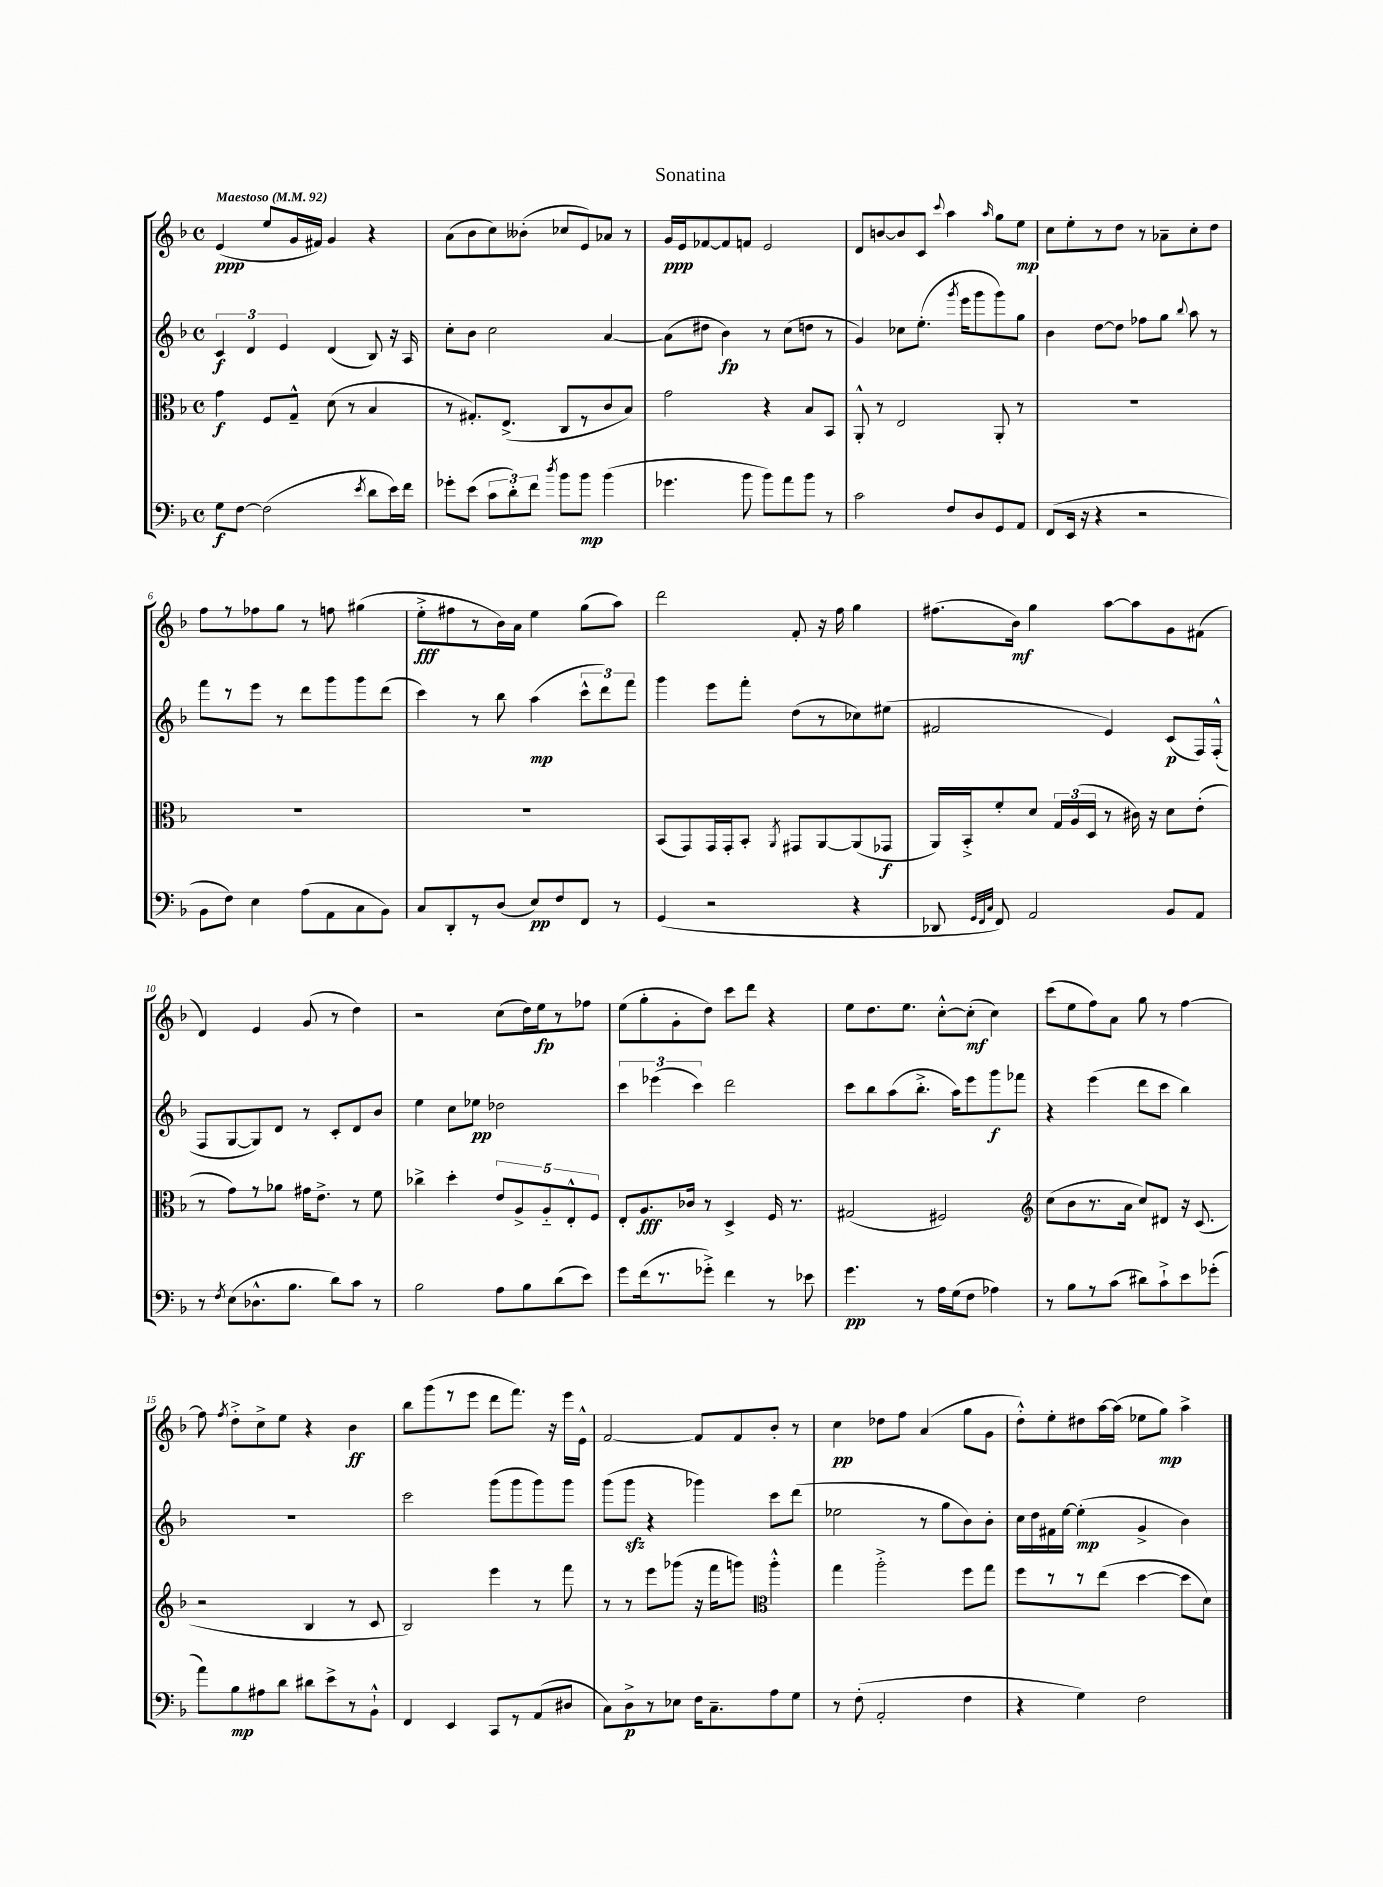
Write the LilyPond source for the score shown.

\header { title = "Sonatina" }
<<
\new StaffGroup <<
\new Staff = "s0" {
    \clef treble \key f \major \defaultTimeSignature \time 4/4 \tempo "Maestoso" 4 = 92
    \autoBeamOff e'4\ppp( e''8[ g'16 fis'16]) g'4 r4 |
    a'8[( bes'8 c''8) beses'8]-.( ces''8[ e'8) aes'8] r8 |
    g'16[\ppp e'16 fes'8~ fes'8 f'8] e'2 |
    d'8[ b'8~ b'8 c'8] \appoggiatura { c'''8 } a''4 \grace { a''16 } g''8[ e''8]\mp |
    c''8[ e''8-. r8 d''8] r8 aes'8[-- c''8-. d''8] |
    f''8[ r8 fes''8 g''8] r8 f''8 gis''4( |
    e''8[-.->\fff fis''8 r8 bes'16) a'16] e''4 g''8[( a''8]) |
    d'''2 f'8-. r16 f''16 g''4 |
    fis''8.[( bes'16]\mf) g''4 a''8[~ a''8 g'8 fis'8]( |
    d'4) e'4 g'8( r8 d''4) |
    r2 c''8[( d''16) e''16\fp r8 fes''8] |
    e''8[( g''8-. g'8-. d''8]) c'''8[ d'''8] r4 |
    e''8[ d''8. e''8.] c''8[~-.-^ c''8]-.\mf( c''4) |
    c'''8[( e''8 f''8) a'8] g''8 r8 f''4~ |
    f''8 \acciaccatura { f''8 } d''8[-.-> c''8-> e''8] r4 bes'4\ff |
    bes''8[ g'''8( r8 e'''8] d'''8[ f'''8.]) r16 e'''16[ e'16]-^ |
    f'2~ f'8[ f'8 bes'8]-. r8 |
    c''4\pp des''8[ f''8] a'4( g''8[ g'8] |
    d''8[-.-^) e''8-. dis''8 a''16~ a''16]( ees''8[ g''8]\mp) a''4-> \bar "|." |
}
\new Staff = "s1" {
    \clef treble \key f \major \defaultTimeSignature \time 4/4
    \autoBeamOff \tuplet 3/2 { c'4\f d'4 e'4 } d'4( bes8) r16 a16 |
    c''8[-. bes'8] c''2 a'4~ |
    a'8[( dis''8] bes'4\fp) r8 c''8[( d''8] r8 |
    g'4) ces''8[ e''8.]-.( \acciaccatura { g'''8 } e'''16[ g'''8 g'''8) g''8] |
    bes'4 d''8[~ d''8] fes''8[ g''8] \appoggiatura { bes''8 } a''8 r8 |
    f'''8[ r8 e'''8] r8 d'''8[ g'''8 g'''8 d'''8]( |
    c'''4) r8 bes''8 a''4\mp( \tuplet 3/2 { c'''8[-^ d'''8) f'''8] } |
    g'''4 e'''8[ f'''8]-. d''8[( r8 ces''8) eis''8]( |
    fis'2 e'4) c'8[\p( f16) f16]-.-^( |
    f8[ g8~ g8) d'8] r8 c'8[-. d'8 bes'8] |
    e''4 c''8[ ees''8]\pp des''2 |
    \tuplet 3/2 { c'''4 ees'''4( c'''4) } d'''2 |
    c'''8[ bes''8 a''8( bes''8.]-.-> a''16[) e'''8 g'''8\f fes'''8] |
    r4 e'''4( d'''8[ c'''8] bes''4) |
    R1 |
    c'''2 g'''8[( g'''8 g'''8) g'''8] |
    g'''8[( g'''8]\sfz r4 ges'''4) c'''8[ d'''8]( |
    ees''2 r8 g''8[ bes'8) bes'8]-. |
    c''16[ d''16 fis'16 e''16]~ e''4-.\mp( g'4-> bes'4) \bar "|." |
}
\new Staff = "s2" {
    \clef alto \key f \major \defaultTimeSignature \time 4/4
    \autoBeamOff g'4\f f8[ g8]---^ d'8( r8 bes4 |
    r8 gis8.[-.) e8.]->( c8[ r8 c'8 bes8]) |
    g'2 r4 bes8[ bes,8] |
    a,8-.-^ r8 e2 a,8-. r8 |
    R1 |
    R1 |
    R1 |
    bes,8[( g,8) g,16 g,16-. bes,8]-. \acciaccatura { a,8 } gis,8[ a,8~ a,8( ges,8]\f |
    a,16[) bes,16-.-> f'8-. d'8] \tuplet 3/2 { g16[ a16( d16] } r8 cis'16) r16 d'8[ e'8]-.( |
    r8 g'8[) r8 aes'8] gis'16[ e'8.]-> r8 f'8 |
    ces''4-> d''4-. \tuplet 5/4 { e'8[ a8-> a8-_ e8-.-^ f8] } |
    e8[-. a8.\fff ces'16] r8 d4-> f16 r8. |
    gis2( fis2) |
    \clef treble c''8[( bes'8 r8. a'16] c''8[) dis'8] r16 c'8.( |
    r2 bes4 r8 c'8 |
    bes2) e'''4 r8 f'''8 |
    r8 r8 e'''8[ ges'''8]( r16 f'''16[ g'''8]) \clef alto a''4-.-^ |
    g''4 a''2-.-> f''8[ g''8] |
    f''8[ r8 r8 e''8]( d''4~ d''8[ d'8]) \bar "|." |
}
\new Staff = "s3" {
    \clef bass \key f \major \defaultTimeSignature \time 4/4
    \autoBeamOff g8[\f f8]~ f2( \acciaccatura { e'8 } d'8[ e'16) f'16] |
    ges'8[-. e'8]( \tuplet 3/2 { c'8[ d'8-.) f'8] } \acciaccatura { d''8 } bes'8[ bes'8]\mp bes'4( |
    ges'4. bes'8 bes'8[) a'8 bes'8] r8 |
    c'2 f8[ d8 g,8 a,8] |
    f,8[( e,16] r16 r4 r2 |
    bes,8[ f8]) e4 a8[( a,8 c8 bes,8]) |
    c8[ d,8-. r8 d8]( e8[\pp) f8 f,8] r8 |
    g,4( r2 r4 |
    des,8 \grace { g,32[ f,32 c32] } f,8) a,2 bes,8[ a,8] |
    r8 \acciaccatura { f8 } e8[( des8.-^ bes8.] d'8[) c'8] r8 |
    bes2 a8[ bes8 d'8( e'8]) |
    g'8[ f'16( r8. ges'8]-.->) f'4 r8 ees'8 |
    g'4.\pp r8 a16[ g16( f8] aes4) |
    r8 bes8[ r8 c'8]( dis'8[) c'8-!-> e'8 ges'8]-.( |
    a'8[) bes8\mp ais8 d'8] dis'8[ e'8-> r8 bes,8]-!-^ |
    f,4 e,4 c,8[ r8 a,8( dis8] |
    c8[) d8->\p r8 ees8] f16[ c8.-- a8 g8] |
    r8 f8-.( a,2-. f4 |
    r4 g4) f2 \bar "|." |
}
>>
>>
